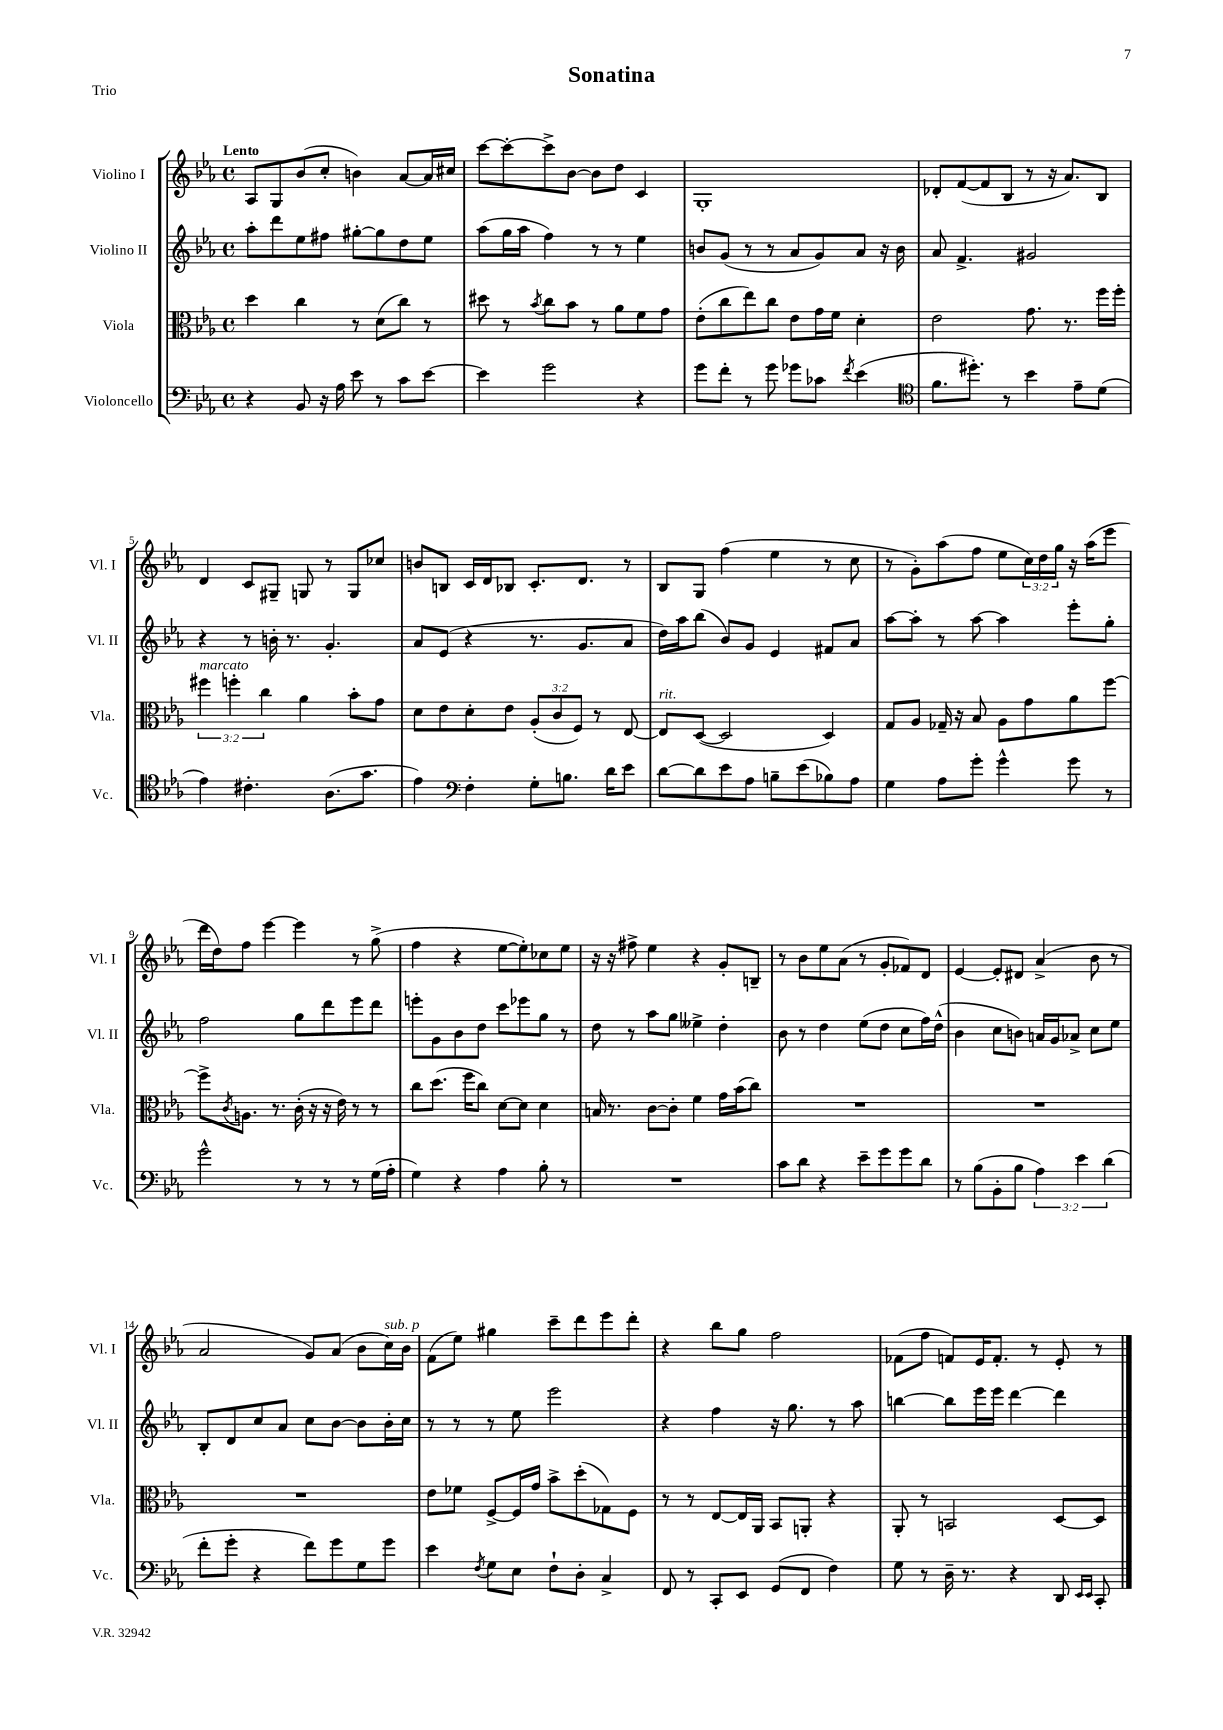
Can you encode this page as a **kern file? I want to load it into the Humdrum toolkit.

**kern	**kern	**kern	**kern
*staff4	*staff3	*staff2	*staff1
*clefF4	*clefC3	*clefG2	*clefG2
*k[b-e-a-]	*k[b-e-a-]	*k[b-e-a-]	*k[b-e-a-]
*M4/4	*M4/4	*M4/4	*M4/4
*met(c)	*met(c)	*met(c)	*met(c)
4r	4dd	8aa-'	8A-
.	.	8ddd	8G
8BB-	4cc	8ee-	(8b-
16r	.	8ff#	8cc'
16A-	.	.	.
8e-	8r	[8gg#'	4b)
8r	(8d	8gg#]	.
8c	8cc)	8dd	[8a-
[8e-	8r	8ee-	16a-]
.	.	.	16cc#
=	=	=	=
4e-]	8dd#	(8aa-	[8ccc
.	8r	16gg	8ccc'_
.	.	16aa-	.
.	8qb-	.	.
2g	8cc	4ff)	8ccc^]
.	8b-	.	[8b-
.	8r	8r	8b-]
.	8a-	8r	8dd
4r	8f	4ee-	4c
.	8g	.	.
=	=	=	=
8g	(8e-'	8b	1G'
8f'	8cc	(8g	.
8r	8ee-)	8r	.
8g	8cc	8r	.
8g-	8e-	8a-	.
8c-	16g	8g)	.
.	16f	.	.
8qf	.	.	.
(4e-	4d'	8a-	.
.	.	16r	.
.	.	16b	.
=	=	=	=
*clefC4	*	*	*
8.f	2e-	8a-	8d-'
.	.	4.f^	([8f
8.dd#')	.	.	.
.	.	.	8f]
8r	.	.	8B-
4b-	8.g	2g#	8r
.	.	.	16r
.	8.r	.	8.a-)
8e-~	.	.	.
(8d	16ff	.	8B-
.	16ff'	.	.
=	=	=	=
4e-)	6ff#	4r	4d
.	6ff'	.	.
4.c#'	.	8r	8c
.	6cc	.	.
.	.	16b'	8G#~
.	.	8.r	.
.	4a-	.	8G
(8.A-	.	4.g'	8r
.	8b-'	.	8G
8.g	.	.	.
.	8g	.	8cc-
=	=	=	=
4e-)	8d	8a-	8b
.	8e-	(8e-	8B
*clefF4	*	*	*
4F'	8d'	4r	16c
.	.	.	16d
.	8e-	.	8B-
8G'	(12A-'	8.r	8.c'
.	12c	.	.
8.B	.	.	.
.	12F)	.	.
.	.	8.g	8.d
.	8r	.	.
16d	.	.	.
8e-	[8E-	8a-	8r
=	=	=	=
[8d	8E-]	16dd)	8B-
.	.	16aa-	.
8d]	([8D	(8bb-	8G
8e-	2D]	8b-)	(4ff
8A-	.	8g	.
8B~	.	4e-	4ee-
(8e-	.	.	.
8B-)	4D)	8f#	8r
8A-	.	8a-	8cc
=	=	=	=
4G	8G	[8aa-	8r
.	8A-	8aa-']	8g')
8A-	16G-~	8r	(8aa-
.	16r	.	.
8g'	8B-	[8aa-	8ff
4g^^	8A-	4aa-]	8ee-
.	8g	.	24cc)
.	.	.	24dd
.	.	.	24gg
8g	8a-	8eee-'	16r
.	.	.	(16aa-
8r	[8ff	8gg'	8eee-
=	=	=	=
2g^^	8ff^]	2ff	16ddd
.	.	.	16dd)
.	8qc	.	.
.	8.A	.	8ff
.	.	.	[4eee-
.	8.r	.	.
8r	(16c'	8gg	4eee-]
.	16r	.	.
8r	16r	8ddd	.
.	16e-)	.	.
8r	8r	8eee-	8r
(16G	8r	8ddd	(8gg^
16A-'	.	.	.
=	=	=	=
4G)	8cc	8eee'	4ff
.	(8.dd	8g	.
4r	.	8b-	4r
.	16ff	.	.
.	8cc)	8dd	.
4A-	[8d	8ccc	[8ee-
.	8d]	8eee-	8ee-'])
8B-'	4d	8gg	8cc-
8r	.	8r	8ee-
=	=	=	=
1r	16B	8dd	16r
.	8.r	.	16r
.	.	8r	8ff#^
.	[8c	8aa-	4ee-
.	8c']	8gg	.
.	4f	4ee--^	4r
.	16g	4dd'	8g'
.	(16b-	.	.
.	8cc)	.	8B~
=	=	=	=
8c	1r	8b-	8r
8d	.	8r	8b-
4r	.	4dd	8ee-
.	.	.	(8a-
8e-~	.	(8ee-	8r
8g	.	8dd	8g'
8g	.	8cc	8f-)
8d	.	16ff)	8d
.	.	(16dd^^	.
=	=	=	=
8r	1r	4b-	[4e-
(8B-	.	.	.
8BB-'	.	8cc	8e-']
8B-	.	8b)	8d#
6A-)	.	16a	(4a-^
.	.	16g	.
.	.	8a-^	.
6e-	.	.	.
.	.	8cc	8b-
(6d	.	.	.
.	.	8ee-	8r
=	=	=	=
8f'	1r	8B-'	2a-
8g'	.	8d	.
4r	.	8cc	.
.	.	8a-	.
8f)	.	8cc	8g)
8g	.	[8b-	(8a-
8G	.	8b-]	8b-
8g	.	16b-'	16cc)
.	.	16cc	16b-
=	=	=	=
4e-	8e-	8r	(8f
.	8f-	8r	8ee-)
8qF	.	.	.
8G	[8F^	8r	4gg#
8E-	16F]	8ee-	.
.	16g	.	.
8F`	8b-^	2eee-	8ccc~
8D'	(8dd'	.	8ddd
4C^	8G-)	.	8eee-
.	8F	.	8ddd'
=	=	=	=
8FF	8r	4r	4r
8r	8r	.	.
8CC'	[8E-	4ff	8bb-
8EE-	16E-]	.	8gg
.	16AA-	.	.
(8GG	8BB-	16r	2ff
.	.	8.gg	.
8FF	8AA'	.	.
4F)	4r	8r	.
.	.	8aa-	.
=	=	=	=
8G	8AA-'	[4bb	(8f-
8r	8r	.	8ff
16D~	2BB	8bb]	8f)
8.r	.	.	.
.	.	16eee-	16e-
.	.	16eee-	8.f'
4r	.	[4ddd	.
.	.	.	8r
8DD	[8D	4ddd]	8e-'
16qqEE-	.	.	.
16qqEE-	.	.	.
8CC'	8D]	.	8r
==	==	==	==
*-	*-	*-	*-
